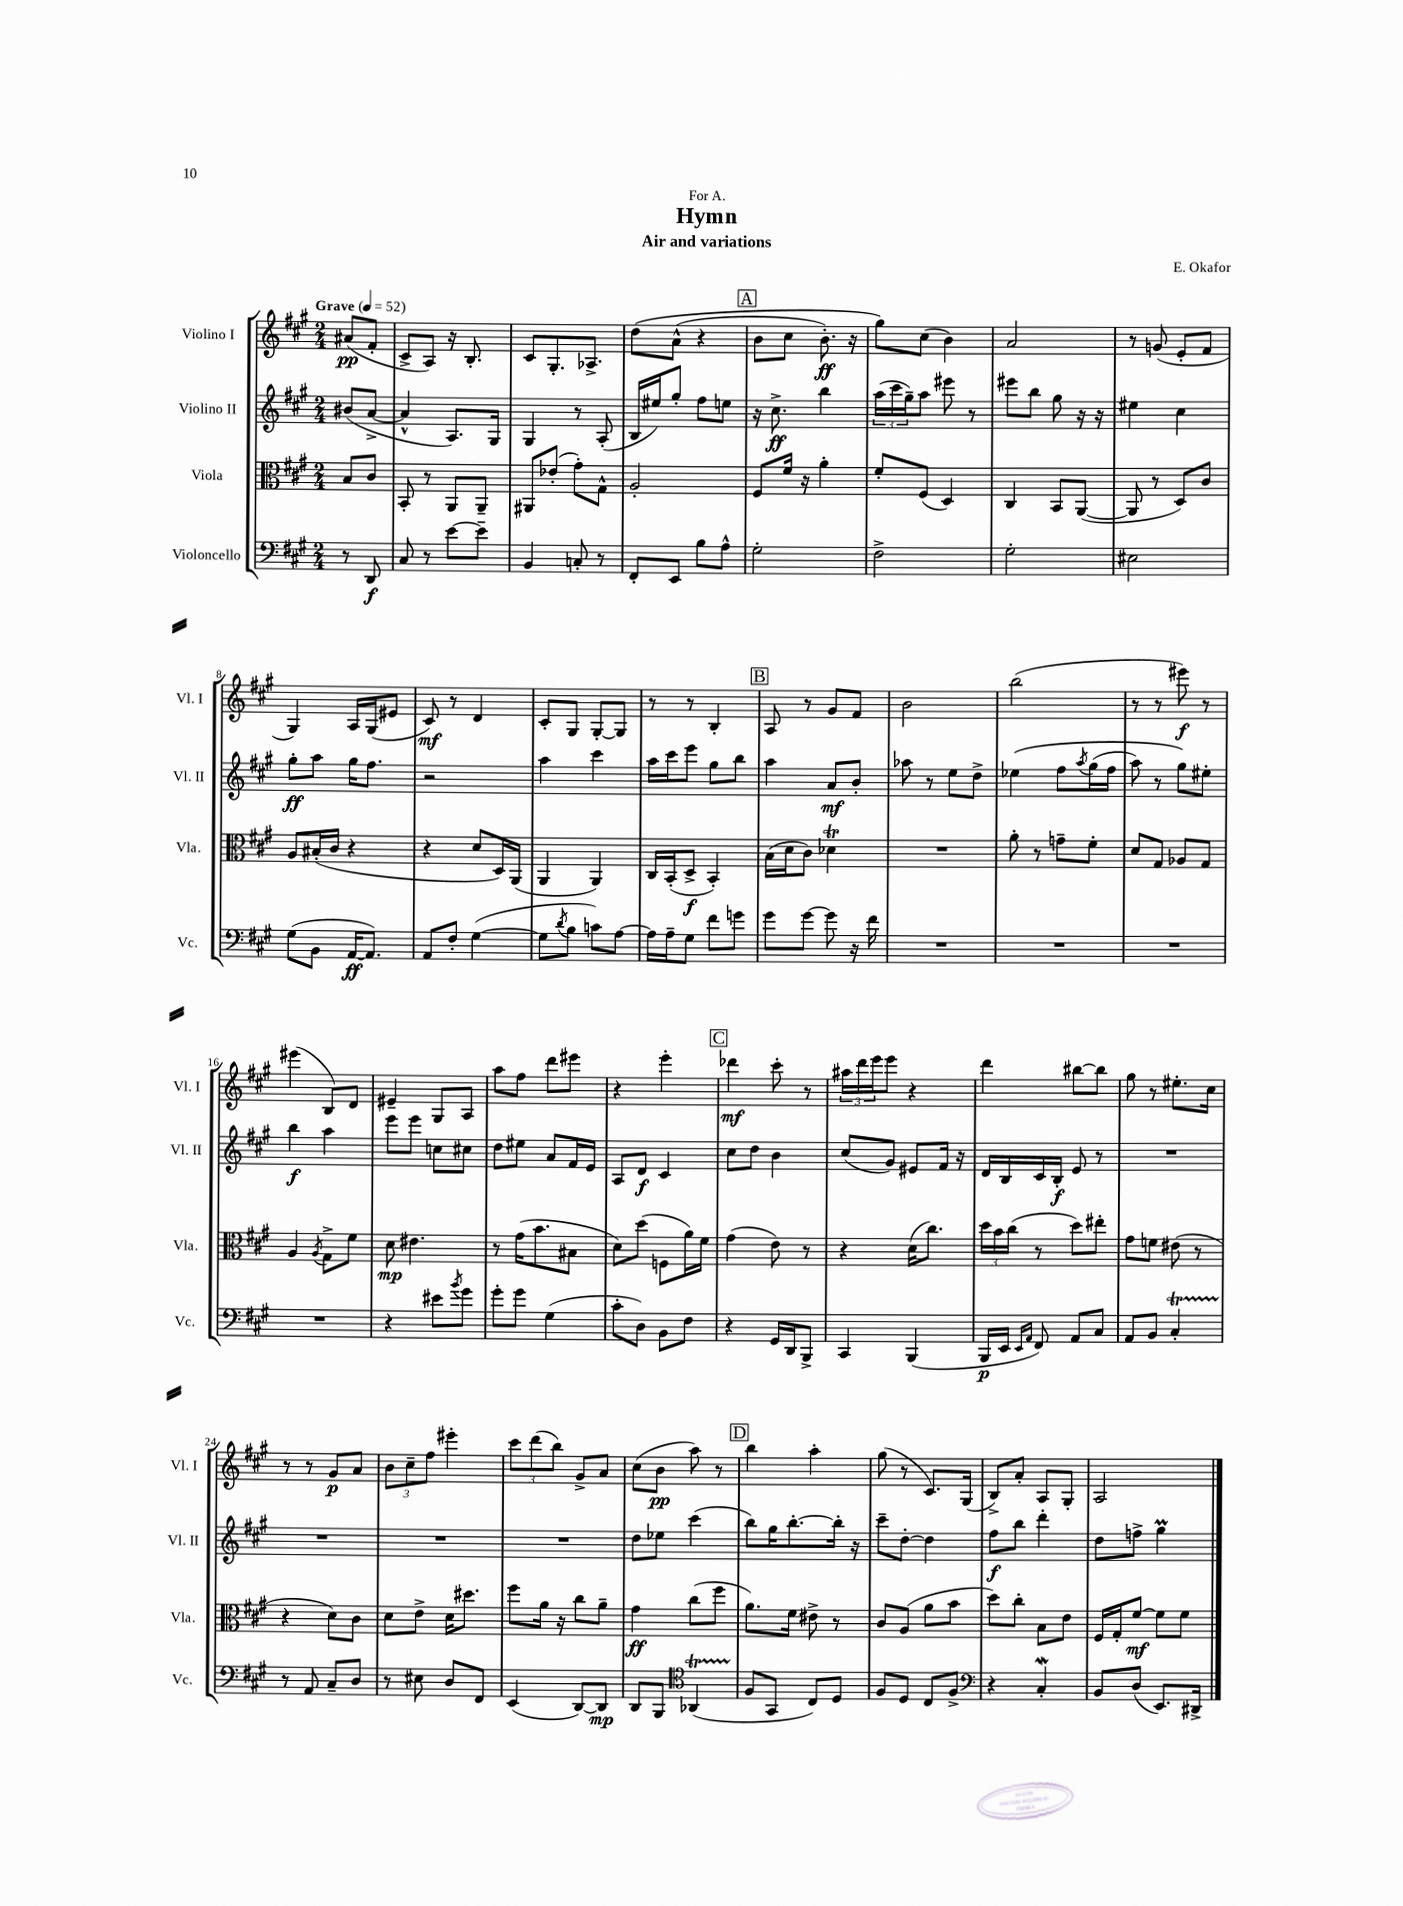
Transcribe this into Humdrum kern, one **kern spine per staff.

**kern	**kern	**kern	**kern
*staff4	*staff3	*staff2	*staff1
*clefF4	*clefC3	*clefG2	*clefG2
*k[f#c#g#]	*k[f#c#g#]	*k[f#c#g#]	*k[f#c#g#]
*M2/4	*M2/4	*M2/4	*M2/4
*MM52	*MM52	*MM52	*MM52
8r	8B/L	(8b#/L	(8a#/L
8DD/	8c#/J	[8a^/J	8f#'/J
=	=	=	=
8C#/	8BB'/	4a^^/]	8c#^/L
8r	8r	.	8A/J)
[8e\L	8AA/L	8.A/L)	16r
.	.	.	8.B'/
8e~\]J	8AA~/J	.	.
.	.	16G#/Jk	.
=	=	=	=
4BB/	8AA#/L	4G#/	8c#/L
.	(8e-'/J	.	8.G#'/
8C'/	8g#'\L)	8r	.
.	.	.	8.A-^/J
8r	8G#^^\J	(8A'/	.
=	=	=	=
8FF#'/L	2A'/	16B/LL	&(8dd\L
.	.	16ee#/J)	.
8EE/J	.	8gg#'/J	(8a^^\J
8B\L	.	8ff#\L	4r
8A^^\J	.	8ee\J	.
=	=	=	=
2G#'\	8F#/L	16r	8b\L
.	.	8.cc#^\	.
.	16f#/Jk	.	8cc#\J
.	16r	.	.
.	4a'\	4bb\	8.b'\)
.	.	.	16r
=	=	=	=
2F#^\	8f#'/L	(24aa\LL	8gg#\L&)
.	.	24ccc#\	.
.	.	24gg#~\J)	.
.	(8F#/J	8aa\J	(8cc#\J
.	4D/)	8eee#\	4b\)
.	.	8r	.
=	=	=	=
2G#'\	4C#/	8eee#\L	2a/
.	.	8bb\J	.
.	8BB/L	8gg#\	.
.	([8AA/J	16r	.
.	.	16r	.
=	=	=	=
2E#\	8AA/]	4ee#\	8r
.	8r	.	(8g/
.	8D/L)	4cc#\	8e'/L
.	8c#/J	.	8f#/J
=	=	=	=
(8G#\L	8A/L	8gg#'\L	4G#/)
8BB\J	(16B#'/L	8aa\J	.
.	16c#/JJ	.	.
[16AA/LK	4r	16gg#\LK	16A/LL
8.AA/]J)	.	8.ff#\J	(16G#/J
.	.	.	8e#/J
=	=	=	=
8AA/L	4r	2r	8c#/)
8F#'/J	.	.	8r
([4G#\	8d/L	.	4d/
.	16D/L)	.	.
.	(16AA/JJ	.	.
=	=	=	=
8G#\]L	4AA/	4aa\	8c#'/L
8qd/	.	.	.
8B\J	.	.	8G#/J
8c\L)	4AA/)	4ccc#\	[8G#'/L
[8A\J	.	.	8G#/]J
=	=	=	=
16A\]LL	16C#/LL	16aa\LL	8r
16A~\J	(16BB'/J	16ccc#\J	.
8G#\J	8D^/J	8eee\J	8r
8f#\L	4BB'/)	8gg#\L	4B'/
8g\J	.	8bb\J	.
=	=	=	=
8g#\L	(16B\LL	4aa\	8A/
.	16d\J	.	.
[8g#\J	8c#\J)	.	8r
8g#\]	4d-\	8a/L	8g#/L
16r	.	8b'/J	8f#/J
16f#\	.	.	.
=	=	=	=
2r	2r	8aa-\	2b\
.	.	8r	.
.	.	8ee\L	.
.	.	8dd^\J	.
=	=	=	=
2r	8a'\	&(4ee-\	(2bb\
.	8r	.	.
.	8g~\L	8ff#\L	.
.	.	8qaa/	.
.	8f#'\J	(16gg#\L	.
.	.	16ff#\JJ	.
=	=	=	=
2r	8d/L	8aa\)	8r
.	8G#/J	8r	8r
.	8A-/L	8gg#\L&)	8eee#\)
.	8G#/J	8ee#'\J	8r
=	=	=	=
2r	4A/	4bb\	(4eee#\
.	8qA/	.	.
.	8G#^\L	4aa\	8B/L)
.	8f#\J	.	8d/J
=	=	=	=
4r	8d\	8eee\L	4e#~/
.	4.e#\	8eee\J	.
8e#\L	.	8cc\L	8G#/L
8qb/	.	.	.
8g#\J	.	8cc#\J	8A/J
=	=	=	=
8g#'\L	8r	8dd\L	8aa\L
8g#\J	(16g#\LK	8ee#\J	8ff#\J
.	8.b\	.	.
(4G#\	.	8a/L	8ddd\L
.	8B#\J	16f#/L	8eee#\J
.	.	16e/JJ	.
=	=	=	=
8c#'\L	8d\L)	8A/L	4r
8D\J)	(8dd\J	8d/J	.
8BB\L	8F\L	4c#/	4eee'\
8F#\J	16a\L)	.	.
.	16f#\JJ	.	.
=	=	=	=
4r	(4g#\	8cc#\L	4ddd-\
.	.	8dd\J	.
16GG#/LL	8e\)	4b\	8ccc#'\
16DD/J	.	.	.
8BBB^/J	8r	.	8r
=	=	=	=
4CC#/	4r	(8cc#/L	24aa#\LL
.	.	.	24ddd\
.	.	.	24eee\J
.	.	8g#/J)	8eee\J
(4BBB/	(16d\LK	8e#/L	4r
.	8.cc#\J)	.	.
.	.	16f#/Jk	.
.	.	16r	.
=	=	=	=
16BBB/LL	24dd\LL	16d/LL	4ddd\
.	24b\	.	.
16EE/JJ	.	16B/	.
.	(24cc#\JJ	.	.
16qqEE/LL	.	.	.
16qqAA/JJ	.	.	.
8FF#/)	8r	16c#/	.
.	.	16B'/JJ	.
8AA/L	8dd\L)	8e/	[8bb#\L
8C#/J	8ee#'\J	8r	8bb#\]J
=	=	=	=
8AA/L	8g#\L	2r	8gg#\
8BB/J	8f\J	.	8r
4C#'/	(8e#\	.	8.ee#'\L
.	8r	.	.
.	.	.	16cc#\Jk
=	=	=	=
8r	4r	2r	8r
8AA/	.	.	8r
8C#~/L	8d\L)	.	8g#/L
8D/J	8c#\J	.	8a/J
=	=	=	=
8r	8d\L	2r	12b\L
.	.	.	12cc#~\
8E#\	8e^\J	.	.
.	.	.	12ff#\J
8D/L	16d\LK	.	4eee#'\
.	8.dd#\J	.	.
8FF#/J	.	.	.
=	=	=	=
(4EE/	8ff#\L	2r	12ccc#\L
.	.	.	(12ddd\
.	16a\Jk	.	.
.	.	.	12bb\J)
.	16r	.	.
[8DD/L)	8cc#\L	.	8g#^/L
8DD/]J	8a~\J	.	8a/J
=	=	=	=
8DD/L	4g#\	8dd\L	(8cc#\L
8BBB/J	.	8ee-\J	8b\J
*clefC4	*	*	*
(4AA-/	(8cc#\L	(4ccc#\	8aa\)
.	8ff#\J	.	8r
=	=	=	=
8F#/L	8.a\L)	8bb\L)	4bb\
8GG#/J	.	16gg#\K	.
.	16f#\Jk	[8.bb'\	.
8C#/L)	8e#^\	.	4aa'\
8D/J	8r	16bb'\]Jk	.
.	.	16r	.
=	=	=	=
8F#/L	8c#/L	8ccc#~\L	(8gg#\
8D/J	(8A/J	[8dd'\J	8r
8C#/L	8a\L	4dd\]	8.c#/L)
8F#^/J	8b\J	.	.
.	.	.	(16G#/Jk
=	=	=	=
*clefF4	*	*	*
4r	8dd\L)	8ff#\L	8B^/L)
.	8cc#'\J	8bb\J	8a'/J
4C#'/	8B\L	4ddd'\	8A/L
.	8e\J	.	8G#'/J
=	=	=	=
8BB/L	16F#/LL	8dd\L	2A/
.	16G#'/J	.	.
(8D/J	[8f#/J	8ff^\J	.
8.EE/L)	8f#\]L	4gg#\	.
.	8f#\J	.	.
16DD#^/Jk	.	.	.
==	==	==	==
*-	*-	*-	*-
